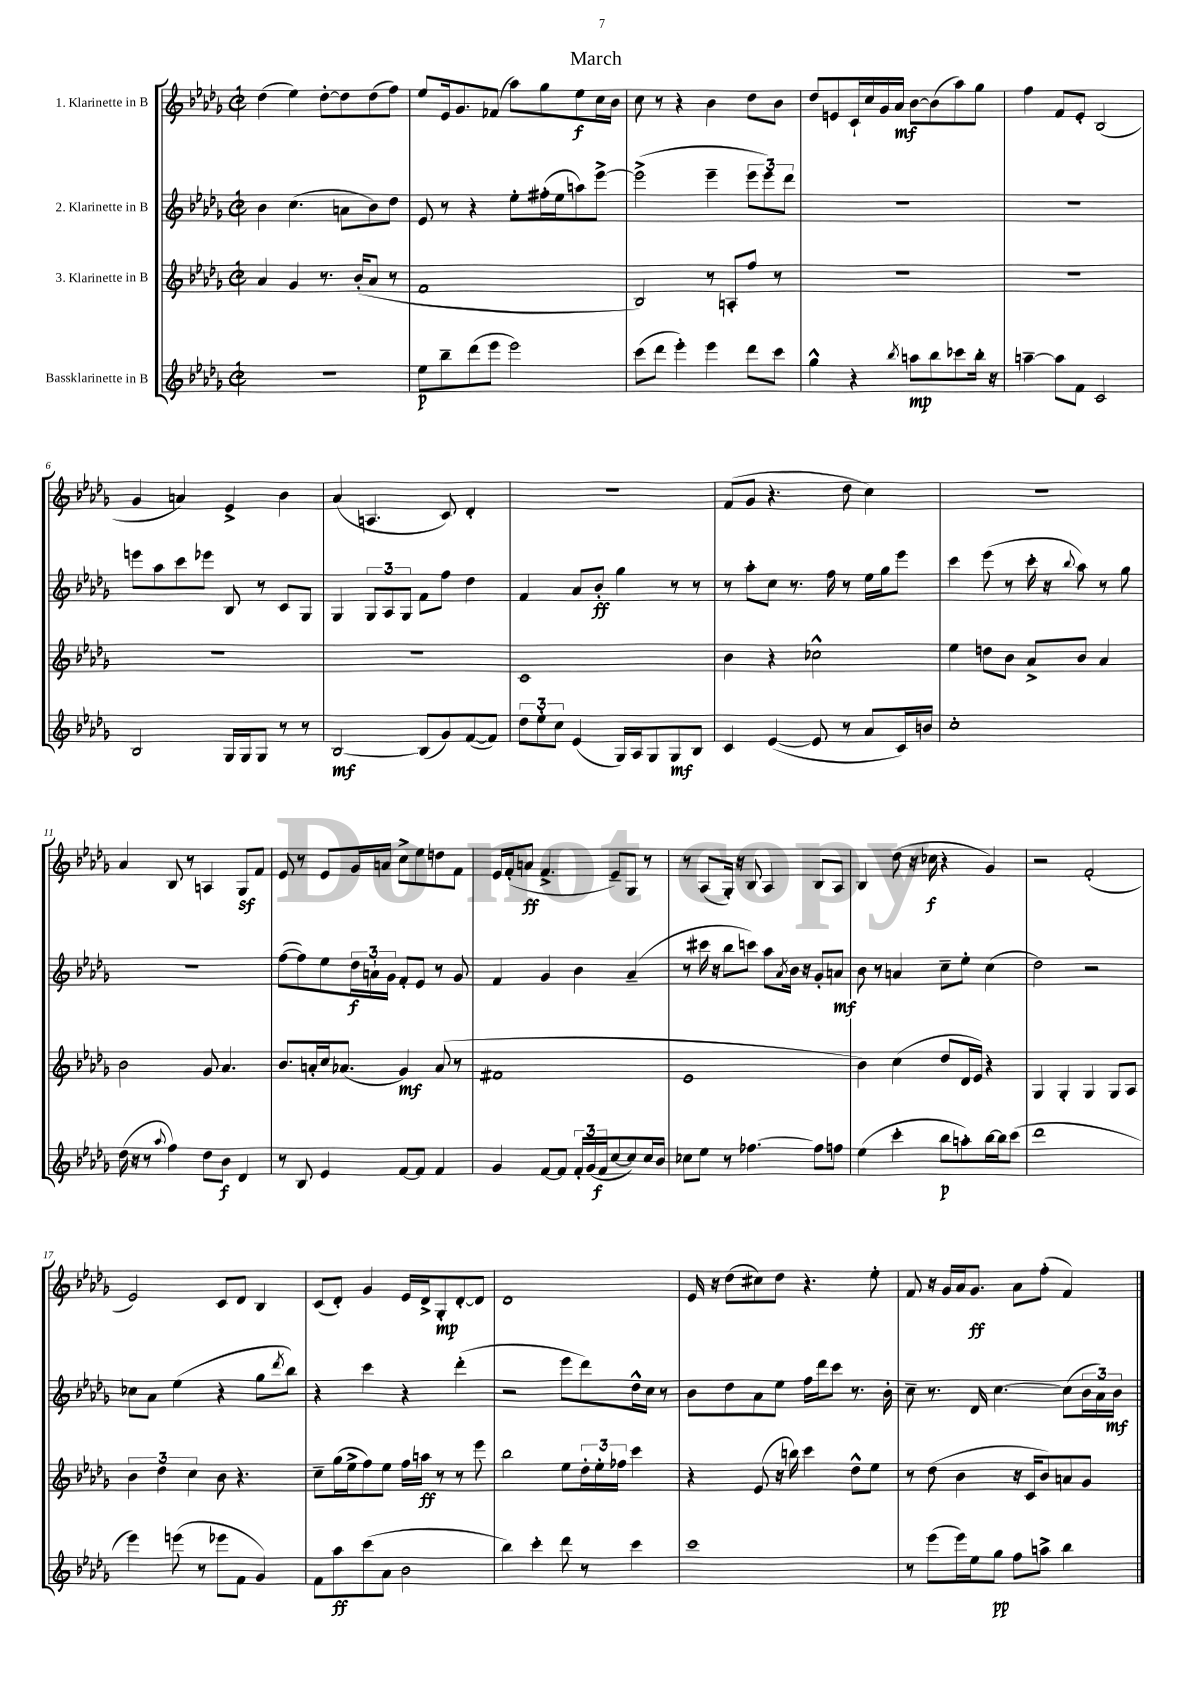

**kern	**dynam	**kern	**dynam	**kern	**dynam	**kern	**dynam
*part4	*part4	*part3	*part3	*part2	*part2	*part1	*part1
*staff4	*staff4	*staff3	*staff3	*staff2	*staff2	*staff1	*staff1
*I"Bassklarinette in B	*	*I"3. Klarinette in B	*	*I"2. Klarinette in B	*	*I"1. Klarinette in B	*
*clefG2	*	*clefG2	*	*clefG2	*	*clefG2	*
*k[b-e-a-d-g-]	*	*k[b-e-a-d-g-]	*	*k[b-e-a-d-g-]	*	*k[b-e-a-d-g-]	*
*M2/2	*	*M2/2	*	*M2/2	*	*M2/2	*
*met(c|)	*	*met(c|)	*	*met(c|)	*	*met(c|)	*
=1	=1	=1	=1	=1	=1	=1	=1
1r	.	4a-/	.	4b-\	.	(4dd-\	.
.	.	4g-/	.	(4.cc\	.	4ee-\)	.
.	.	8.r	.	.	.	[8dd-'\L	.
.	.	.	.	8an\L	.	8dd-\]	.
.	.	(16b-'/KL	.	.	.	.	.
.	.	8a-/J	.	8b-\)	.	(8dd-\	.
.	.	8r	.	8dd-\J	.	8ff\J)	.
=2	=2	=2	=2	=2	=2	=2	=2
8ee-\L	p	1f	.	8e-/	.	8ee-/L	.
8bb-~\	.	.	.	8r	.	16e-/k	.
.	.	.	.	.	.	8.g-/	.
(8ddd-\	.	.	.	4r	.	.	.
8eee-\J	.	.	.	.	.	(8f-X/J	.
2eee-\)	.	.	.	8ee-'\L	.	8aa-\L)	.
.	.	.	.	(16ff#X'\L	.	8gg-\	.
.	.	.	.	16ee-\J	.	.	.
.	.	.	.	8aan\)	.	8ee-\	f
.	.	.	.	[8eee-^\J	.	16cc\L	.
.	.	.	.	.	.	16b-\JJ	.
=3	=3	=3	=3	=3	=3	=3	=3
(8ccc\L	.	2B-/)	.	(2eee-^\]	.	8cc\	.
8ddd-\J	.	.	.	.	.	8r	.
4eee-'\)	.	.	.	.	.	4r	.
4eee-\	.	8r	.	4eee-~\	.	4b-\	.
.	.	8An'/L	.	.	.	.	.
8ddd-\L	.	8ff/J	.	12eee-\L	.	8dd-\L	.
.	.	.	.	12eee-\)	.	.	.
8ccc\J	.	8r	.	.	.	8b-\J	.
.	.	.	.	12ddd-\J	.	.	.
=4	=4	=4	=4	=4	=4	=4	=4
4gg-^^\	.	1r	.	1r	.	8dd-/L	.
.	.	.	.	.	.	8en/	.
4r	.	.	.	.	.	16c`/L	.
.	.	.	.	.	.	16cc/	.
.	.	.	.	.	.	16g-/	.
.	.	.	.	.	.	16a-/JJ	mf
8qbb-/	.	.	.	.	.	.	.
8aan\L	mp	.	.	.	.	[8b-\L	.
8bb-\	.	.	.	.	.	(8b-\]	.
8ccc-X\	.	.	.	.	.	8aa-\)	.
16bb-'\Jk	.	.	.	.	.	8gg-\J	.
16r	.	.	.	.	.	.	.
=5	=5	=5	=5	=5	=5	=5	=5
[4aan~\	.	1r	.	1r	.	4ff\	.
8aa\L]	.	.	.	.	.	8f/L	.
8f\J	.	.	.	.	.	8e-'/J	.
2c/	.	.	.	.	.	(2B-/	.
!!LO:LB:g=z
=6	=6	=6	=6	=6	=6	=6	=6
2B-/	.	1r	.	8eeen\L	.	4g-/	.
.	.	.	.	8aa-\	.	.	.
.	.	.	.	8ccc\	.	4an/)	.
.	.	.	.	8eee-X\J	.	.	.
16G-/LL	.	.	.	8B-/	.	4e-^/	.
16G-/J	.	.	.	.	.	.	.
8G-/J	.	.	.	8r	.	.	.
8r	.	.	.	8c/L	.	4b-\	.
8r	.	.	.	8G-/J	.	.	.
=7	=7	=7	=7	=7	=7	=7	=7
[2B-/	mf	1r	.	4G-/	.	(4a-/	.
.	.	.	.	12G-/L	.	4.An/	.
.	.	.	.	12A-/	.	.	.
.	.	.	.	12G-/J	.	.	.
(8B-/L]	.	.	.	8f\L	.	.	.
8g-/)	.	.	.	8ff\J	.	8c/)	.
([8f/	.	.	.	4dd-\	.	4d-'/	.
8f/J])	.	.	.	.	.	.	.
=8	=8	=8	=8	=8	=8	=8	=8
12dd-\L	.	1c	.	4f/	.	1r	.
12ee-'\	.	.	.	.	.	.	.
12cc\J	.	.	.	.	.	.	.
(4e-/	.	.	.	8a-/L	.	.	.
.	.	.	.	8b-'/J	ff	.	.
16G-/LL)	.	.	.	4gg-\	.	.	.
16A-/J	.	.	.	.	.	.	.
8G-/	.	.	.	.	.	.	.
8G-/	mf	.	.	8r	.	.	.
8B-/J	.	.	.	8r	.	.	.
=9	=9	=9	=9	=9	=9	=9	=9
4c/	.	4b-\	.	8r	.	(8f/L	.
.	.	.	.	8aa-'\L	.	8g-/J	.
([4e-/	.	4r	.	8cc\J	.	4.r	.
.	.	.	.	8.r	.	.	.
8e-/]	.	2cc-X^^\	.	.	.	.	.
.	.	.	.	16ff\	.	.	.
8r	.	.	.	8r	.	8dd-\	.
8a-/L	.	.	.	16ee-\LL	.	4cc\)	.
.	.	.	.	16gg-\J	.	.	.
16c/L)	.	.	.	8eee-\J	.	.	.
16bn/JJ	.	.	.	.	.	.	.
=10	=10	=10	=10	=10	=10	=10	=10
1cc'	.	4ee-\	.	4ccc\	.	1r	.
.	.	8ddn\L	.	(8eee-\	.	.	.
.	.	8b-\J	.	8r	.	.	.
.	.	8a-^/L	.	16ccc'\	.	.	.
.	.	.	.	16r	.	.	.
.	.	.	.	8qqbb-/	.	.	.
.	.	8b-/J	.	8aa-\)	.	.	.
.	.	4a-/	.	8r	.	.	.
.	.	.	.	8gg-\	.	.	.
!!LO:LB:g=z
=11	=11	=11	=11	=11	=11	=11	=11
(16dd-\	.	2b-\	.	1r	.	4a-/	.
16r	.	.	.	.	.	.	.
8r	.	.	.	.	.	.	.
8qqaa-/	.	.	.	.	.	.	.
4ff\)	.	.	.	.	.	8B-/	.
.	.	.	.	.	.	8r	.
8dd-\L	.	8g-/	.	.	.	4An/	.
8b-\J	f	4.a-/	.	.	.	.	.
4d-/	.	.	.	.	.	8G-z/L	.
.	.	.	.	.	.	8f/J	.
=12	=12	=12	=12	=12	=12	=12	=12
8r	.	8.b-/L	.	([8ff\L	.	8e-/	.
8B-/	.	.	.	8ff\])	.	8r	.
.	.	16an'/L	.	.	.	.	.
4e-/	.	16cc/J	.	8ee-\	.	8e-/L	.
.	.	(8.a-X/J	.	.	.	.	.
.	.	.	.	24dd-\L	f	16g-/L	.
.	.	.	.	24an`\	.	.	.
.	.	.	.	.	.	16an/JJ	.
.	.	.	.	24g-\JJ	.	.	.
[8f/L	.	4g-/)	mf	8f'/L	.	8cc^\L	.
8f/J]	.	.	.	8e-/J	.	8ee-\	.
4f/	.	(8a-/	.	8r	.	8ddn\	.
.	.	8r	.	8g-/	.	8f\J	.
=13	=13	=13	=13	=13	=13	=13	=13
4g-/	.	1f#X	.	4f/	.	16e-/LL	.
.	.	.	.	.	.	(16f'/J	.
.	.	.	.	.	.	8an/J	ff
[8f/L	.	.	.	4g-/	.	4.f^/	.
8f/J]	.	.	.	.	.	.	.
24f'/LL	.	.	.	4b-\	.	.	.
(24g-/	.	.	.	.	.	.	.
24f/J	f	.	.	.	.	.	.
[8cc/	.	.	.	.	.	8e-~/L)	.
8cc/])	.	.	.	(4a-~/	.	8G-/J	.
16cc/L	.	.	.	.	.	8r	.
16b-/JJ	.	.	.	.	.	.	.
=14	=14	=14	=14	=14	=14	=14	=14
8cc-X\L	.	1e-	.	8r	.	8r	.
8ee-\J	.	.	.	16ccc#X\	.	(8A-/L	.
.	.	.	.	16r	.	.	.
8r	.	.	.	8bb-\L	.	16G-'/Jk)	.
.	.	.	.	.	.	16r	.
[4.ff-X\	.	.	.	8cccn\J)	.	8B-/	.
.	.	.	.	8aa-\L	.	4A-/	.
.	.	.	.	8qa-/	.	.	.
.	.	.	.	16b-\Jk	.	.	.
.	.	.	.	16r	.	.	.
8ff-\L]	.	.	.	8g-'/L	.	8B-/L	.
8ffn\J	.	.	.	8an/J	mf	8A-/J	.
=15	=15	=15	=15	=15	=15	=15	=15
(4ee-\	.	4b-\)	.	8b-\	.	4B-/	.
.	.	.	.	8r	.	.	.
4ccc'\	.	(4cc\	.	4an/	.	(8dd-\	.
.	.	.	.	.	.	16r	.
.	.	.	.	.	.	16cc-X\	f
8bb-\L	p	8dd-/L	.	8cc~\L	.	4r	.
8aan'\)	.	16d-/L	.	8ee-'\J	.	.	.
.	.	16e-/JJ)	.	.	.	.	.
[16bb-\L	.	4r	.	(4cc\	.	4g-/)	.
16bb-\J]	.	.	.	.	.	.	.
(8ccc\J	.	.	.	.	.	.	.
=16	=16	=16	=16	=16	=16	=16	=16
1ddd-	.	4G-/	.	2dd-\)	.	2r	.
.	.	4G-'/	.	.	.	.	.
.	.	4G-/	.	2r	.	(2f'/	.
.	.	8G-/L	.	.	.	.	.
.	.	8A-/J	.	.	.	.	.
!!LO:LB:g=z
=17	=17	=17	=17	=17	=17	=17	=17
4eee-\)	.	6b-\	.	8cc-X\L	.	2e-/)	.
.	.	.	.	8a-\J	.	.	.
.	.	6dd-\	.	.	.	.	.
(8eeen\	.	.	.	(4ee-\	.	.	.
.	.	6cc\	.	.	.	.	.
8r	.	.	.	.	.	.	.
8eee-X\L	.	8b-\	.	4r	.	8c/L	.
8f\J	.	4.r	.	.	.	8d-/J	.
4g-/)	.	.	.	8gg-\L	.	4B-/	.
.	.	.	.	8qddd-/	.	.	.
.	.	.	.	8bb-\J)	.	.	.
=18	=18	=18	=18	=18	=18	=18	=18
8f\L	.	8cc~\L	.	4r	.	(8c/L	.
8aa-\	ff	(16gg-\L	.	.	.	8d-'/J)	.
.	.	16ee-^\J	.	.	.	.	.
(8ccc\	.	8ff\)	.	4ccc\	.	4g-/	.
8a-\J	.	8ee-\J	.	.	.	.	.
2b-\	.	16ff\LL	.	4r	.	16e-/LL	.
.	.	16aan\JJ	ff	.	.	16d-^/J	.
.	.	8r	.	.	.	8G-'/	mp
.	.	8r	.	(4ddd-'\	.	[8d-'/	.
.	.	8eee-\	.	.	.	8d-/J]	.
=19	=19	=19	=19	=19	=19	=19	=19
4bb-\)	.	2bb-\	.	2r	.	1d-	.
4ccc'\	.	.	.	.	.	.	.
8ddd-\	.	8ee-\L	.	8eee-\L	.	.	.
8r	.	24dd-'\L	.	8ddd-\)	.	.	.
.	.	24ee-'\	.	.	.	.	.
.	.	24ff-X\JJ	.	.	.	.	.
4ccc\	.	4ccc\	.	16dd-^^\L	.	.	.
.	.	.	.	16cc\JJ	.	.	.
.	.	.	.	8r	.	.	.
=20	=20	=20	=20	=20	=20	=20	=20
1ccc	.	4r	.	8b-\L	.	16e-/	.
.	.	.	.	.	.	16r	.
.	.	.	.	8dd-\	.	(8dd-\L	.
.	.	(8e-/	.	8a-\	.	8cc#X\)	.
.	.	16r	.	8ee-\J	.	8dd-\J	.
.	.	16bbn\)	.	.	.	.	.
.	.	4ccc\	.	16ff\LL	.	4.r	.
.	.	.	.	16ddd-\J	.	.	.
.	.	.	.	8ccc\J	.	.	.
.	.	8dd-^^\L	.	8.r	.	.	.
.	.	8ee-\J	.	.	.	8ee-'\	.
.	.	.	.	16b-'\	.	.	.
=21	=21	=21	=21	=21	=21	=21	=21
8r	.	8r	.	8cc~\	.	8f/	.
(8eee-\L	.	(8dd-\	.	8.r	.	16r	.
.	.	.	.	.	.	16g-/LL	.
16eee-\L)	.	4b-\	.	.	.	16a-/J	.
16ee-\J	.	.	.	16d-/	.	8.g-/J	ff
8gg-\J	pp	.	.	[4.cc\	.	.	.
8ff\L	.	16r	.	.	.	8a-\L	.
.	.	16c/KL	.	.	.	.	.
8aan^\J	.	8b-/)	.	.	.	(8ff'\J	.
4bb-\	.	8an/	.	(8cc\L]	.	4f/)	.
.	.	8g-/J	.	24b-\L	.	.	.
.	.	.	.	24a-\)	.	.	.
.	.	.	.	24b-\JJ	mf	.	.
==	==	==	==	==	==	==	==
*-	*-	*-	*-	*-	*-	*-	*-
